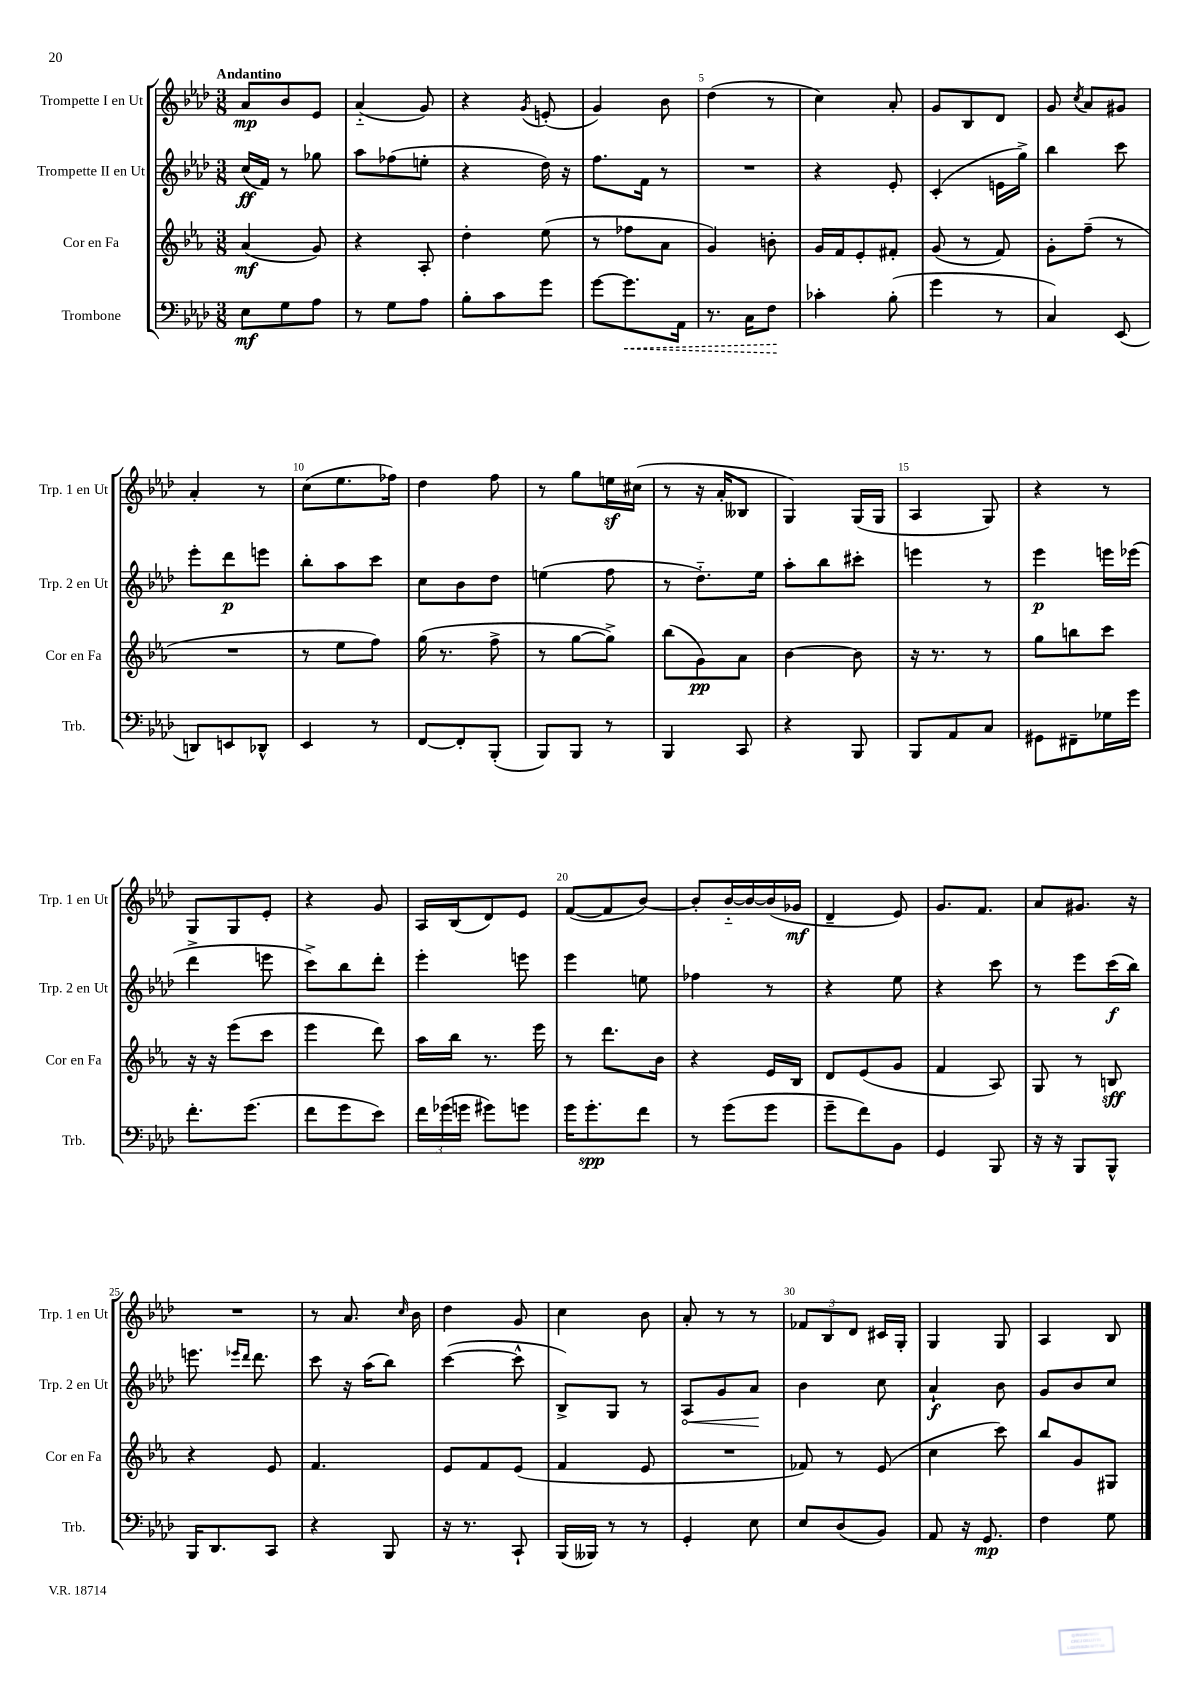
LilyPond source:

<<
\new StaffGroup <<
\new Staff = "s0" \with { instrumentName = "Trompette I en Ut" shortInstrumentName = "Trp. 1 en Ut" } {
    \clef treble \key aes \major \numericTimeSignature \time 3/8 \tempo "Andantino"
    \autoBeamOff aes'8[\mp bes'8 ees'8] |
    aes'4-_( g'8) |
    r4 \acciaccatura { g'8 } e'8-.( |
    g'4) bes'8 |
    des''4( r8 |
    c''4) aes'8-. |
    g'8[ bes8 des'8] |
    g'8 \acciaccatura { c''8 } aes'8[ gis'8] |
    aes'4-. r8 |
    c''8[( ees''8. fes''16]) |
    des''4 f''8 |
    r8 g''8[ e''16\sf cis''16]( |
    r8 r16 aes'16[-. beses8] |
    g4) g16[( g16] |
    aes4 g8) |
    r4 r8 |
    g8[ g8 ees'8]-. |
    r4 g'8 |
    aes16[ bes16( des'8) ees'8] |
    f'8[~( f'8 bes'8]~) |
    bes'8[-. bes'16~-_ bes'16~ bes'16( ges'16]\mf |
    des'4-- ees'8) |
    g'8.[ f'8.] |
    aes'8[ gis'8.] r16 |
    R4. |
    r8 aes'8. \grace { c''16 } bes'16 |
    des''4 g'8 |
    c''4 bes'8 |
    aes'8-. r8 r8 |
    \tuplet 3/2 { fes'8[ bes8 des'8] } cis'16[ g16]-. |
    g4 g8 |
    aes4 bes8 \bar "|." |
}
\new Staff = "s1" \with { instrumentName = "Trompette II en Ut" shortInstrumentName = "Trp. 2 en Ut" } {
    \clef treble \key aes \major \numericTimeSignature \time 3/8
    \autoBeamOff c''16[\ff( f'16]) r8 ges''8 |
    aes''8[ fes''8( e''8]-. |
    r4 des''16) r16 |
    f''8.[ f'16] r8 |
    R4. |
    r4 ees'8-. |
    c'4-.( e'16[ g''16]->) |
    bes''4 c'''8 |
    ees'''8[-. des'''8\p e'''8] |
    bes''8[-. aes''8 c'''8] |
    c''8[ bes'8 des''8] |
    e''4( f''8 |
    r8 des''8.[-_) ees''16] |
    aes''8[-. bes''8 cis'''8]-. |
    e'''4 r8 |
    ees'''4\p e'''16[ ees'''16]( |
    des'''4-> e'''8 |
    c'''8[->) bes''8 des'''8]-. |
    ees'''4-. e'''8 |
    ees'''4 e''8 |
    fes''4 r8 |
    r4 ees''8 |
    r4 c'''8 |
    r8 ees'''8[ c'''16\f( bes''16]) |
    e'''8. \grace { ees'''16[ des'''16] } des'''8. |
    c'''8 r16 aes''16[( bes''8]) |
    c'''4~( c'''8-^ |
    bes8[->) g8] r8 |
    \once \override Hairpin.circled-tip = ##t aes8[\< g'8 aes'8]\! |
    bes'4 c''8 |
    aes'4-!\f bes'8 |
    g'8[ bes'8 c''8] \bar "|." |
}
\new Staff = "s2" \with { instrumentName = "Cor en Fa" shortInstrumentName = "Cor en Fa" } {
    \clef treble \key ees \major \numericTimeSignature \time 3/8
    \autoBeamOff aes'4\mf( g'8) |
    r4 aes8-. |
    d''4-. ees''8( |
    r8 fes''8[ aes'8] |
    g'4) b'8-. |
    g'16[ f'16 ees'8-. fis'8]-. |
    g'8( r8 f'8) |
    g'8[-. f''8]--( r8 |
    R4. |
    r8 ees''8[ f''8]) |
    g''16( r8. f''8-> |
    r8 g''8[~ g''8]->) |
    bes''8[( g'8\pp) aes'8] |
    bes'4~ bes'8 |
    r16 r8. r8 |
    g''8[ b''8 c'''8] |
    r16 r16 ees'''8[( c'''8] |
    ees'''4 d'''8) |
    aes''16[ bes''16] r8. ees'''16 |
    r8 d'''8.[ bes'16] |
    r4 ees'16[ bes16] |
    d'8[ ees'8( g'8] |
    f'4 aes8) |
    g8 r8 b8\sff |
    r4 ees'8 |
    f'4. |
    ees'8[ f'8 ees'8]( |
    f'4 ees'8 |
    R4. |
    fes'8) r8 ees'8( |
    c''4 c'''8) |
    bes''8[ g'8 gis8] \bar "|." |
}
\new Staff = "s3" \with { instrumentName = "Trombone" shortInstrumentName = "Trb." } {
    \clef bass \key aes \major \numericTimeSignature \time 3/8
    \autoBeamOff ees8[\mf g8 aes8] |
    r8 g8[ aes8] |
    bes8[-. c'8 g'8] |
    g'8[~ \once \override Hairpin.style = #'dashed-line g'8.\< aes,16] |
    r8. c16[ f8]\! |
    ces'4-. bes8-.( |
    g'4 r8 |
    c4) ees,8( |
    d,8[) e,8 des,8]-^ |
    ees,4 r8 |
    f,8[~ f,8-. bes,,8]-.( |
    bes,,8[) bes,,8] r8 |
    bes,,4 c,8 |
    r4 bes,,8 |
    bes,,8[ aes,8 c8] |
    gis,8[ fis,8-- ges16 g'16] |
    f'8.[-. g'8.]( |
    f'8[ g'8 ees'8]) |
    \tuplet 3/2 { f'16[ ges'16( g'16] } gis'8[) g'8] |
    g'16[ g'8.-.\spp f'8] |
    r8 g'8[( g'8] |
    g'8[-- f'8) bes,8] |
    g,4 bes,,8 |
    r16 r16 bes,,8[ bes,,8]-^ |
    bes,,16[ des,8. c,8] |
    r4 bes,,8 |
    r16 r8. c,8-! |
    bes,,16[( beses,,16]) r8 r8 |
    g,4-. ees8 |
    ees8[ des8( bes,8]) |
    aes,8 r16 g,8.\mp |
    f4 g8 \bar "|." |
}
>>
>>
\layout { \context { \Score \override BarNumber.break-visibility = ##(#f #t #t) barNumberVisibility = #(every-nth-bar-number-visible 5) } }
